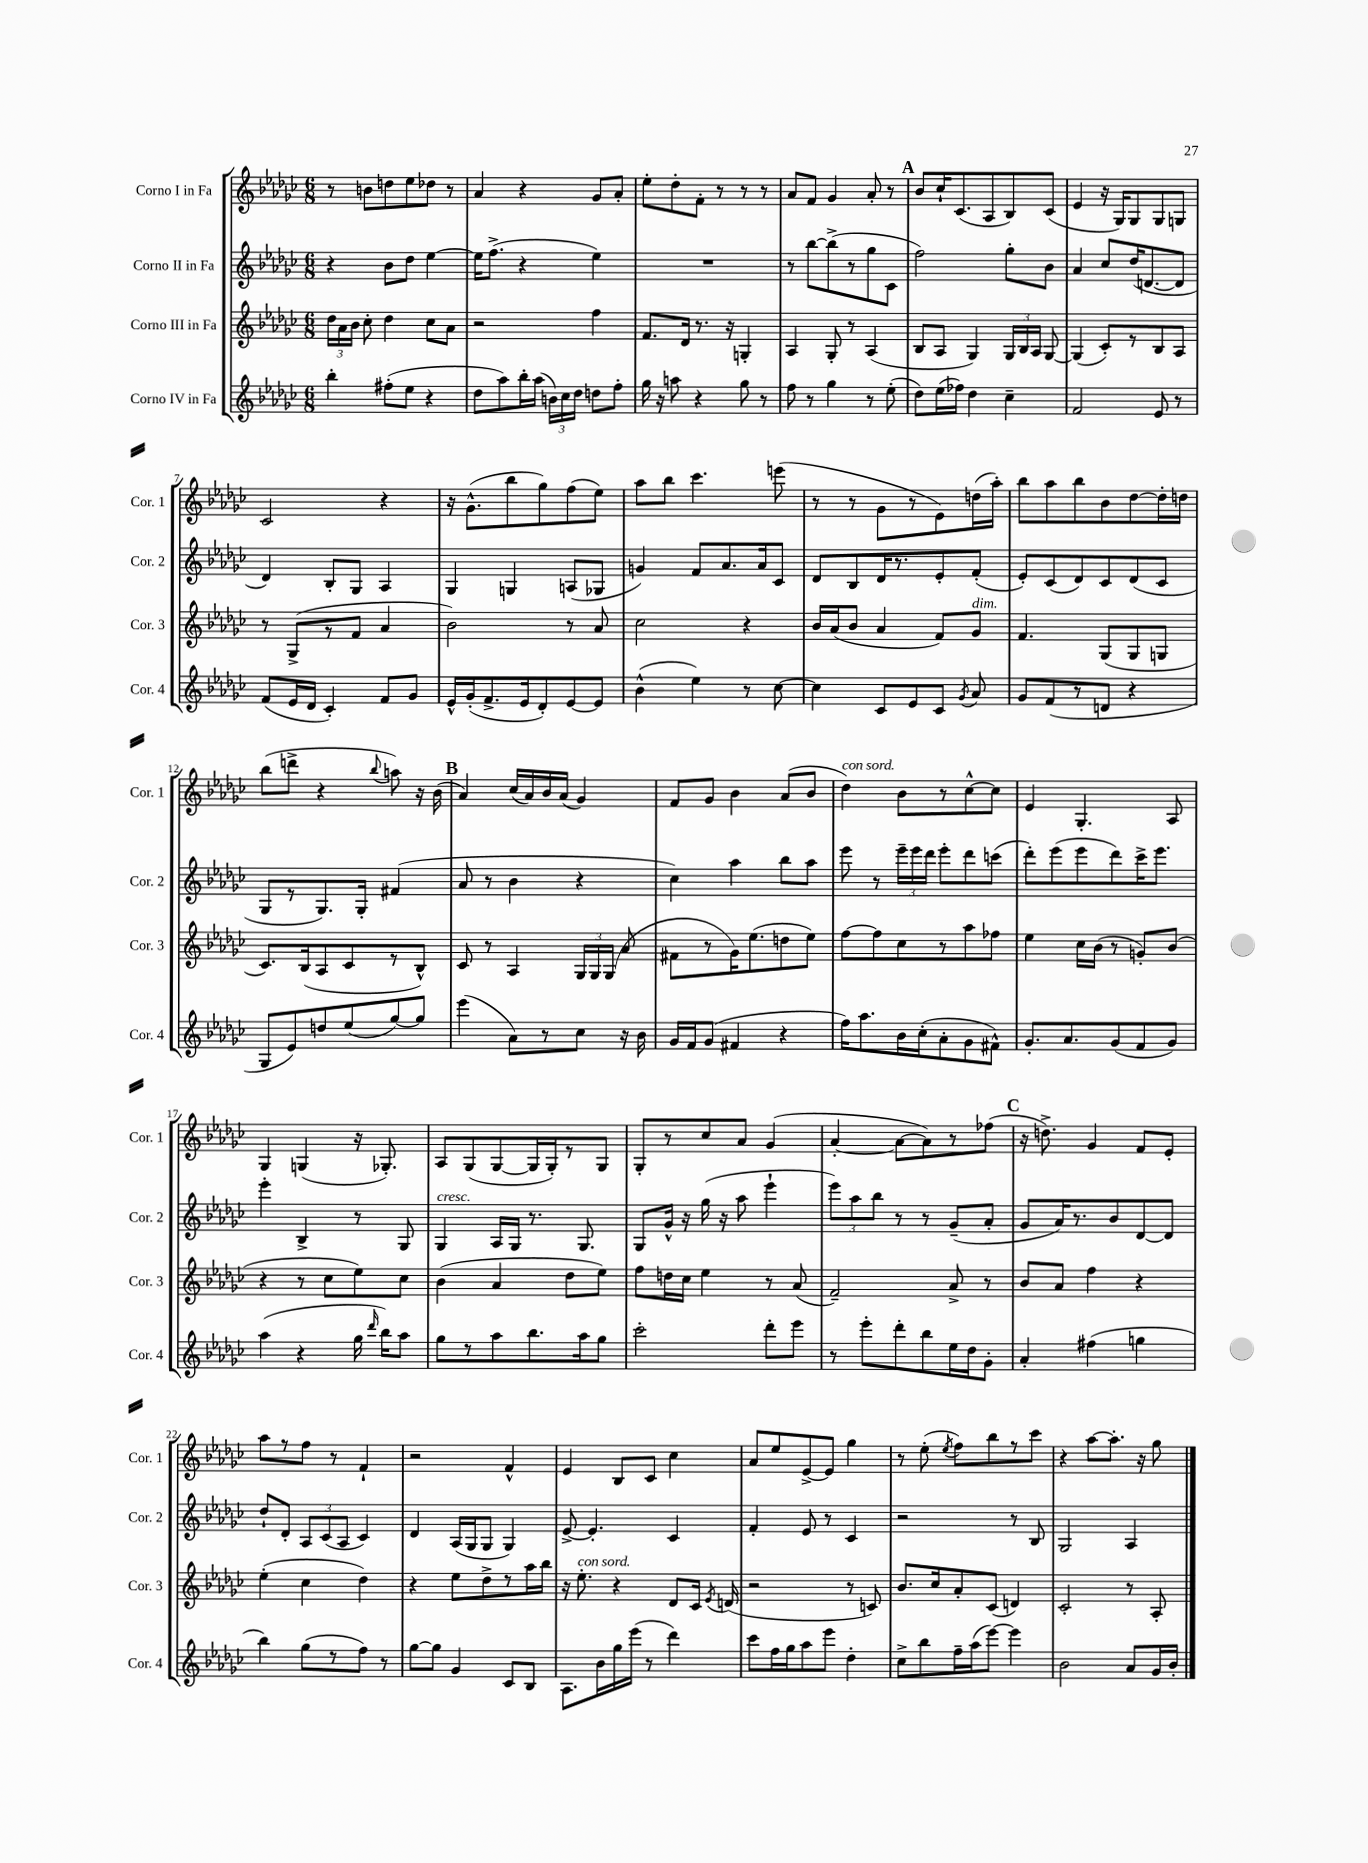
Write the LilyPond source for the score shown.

<<
\new StaffGroup <<
\new Staff = "s0" \with { instrumentName = "Corno I in Fa" shortInstrumentName = "Cor. 1" } {
    \clef treble \key ges \major \numericTimeSignature \time 6/8
    \autoBeamOff r8 b'8[ d''8 ees''8 des''8] r8 |
    aes'4 r4 ges'8[ aes'8]-. |
    ees''8[-. des''8-. f'8]-. r8 r8 r8 |
    aes'8[ f'8] ges'4 aes'8-. r8 |
    \mark \markup { \bold "A" } bes'8[ ces''16-! ces'8.( aes8 bes8) ces'8]( |
    ees'4 r16 ges16[) ges8 ges8 g8] |
    ces'2 r4 |
    r16 ges'8.[-^( bes''8 ges''8) f''8( ees''8]) |
    aes''8[ bes''8] ces'''4. e'''8( |
    r8 r8 ges'8[ r8 ees'8) d''16( aes''16]-.) |
    bes''8[ aes''8 bes''8 bes'8 des''8~ des''16-. d''16] |
    bes''8[( d'''8]-> r4 \appoggiatura { bes''8 } a''8) r16 bes'16( |
    \mark \markup { \bold "B" } aes'4) ces''16[( aes'16) bes'16 aes'16]( ges'4) |
    f'8[ ges'8] bes'4 aes'8[( bes'8] |
    des''4^\markup { \italic "con sord." }) bes'8[ r8 ces''8~-^ ces''8] |
    ees'4 ges4.-. aes8 |
    ges4 g4( r16 ges8.-.) |
    aes8[ ges8( ges8~ ges16 ges16-.) r8 ges8] |
    ges8[-. r8 ces''8 aes'8] ges'4( |
    aes'4~-. aes'8[~ aes'8) r8 fes''8]( |
    \mark \markup { \bold "C" } r16 d''8.->) ges'4 f'8[ ees'8]-. |
    aes''8[ r8 f''8] r8 f'4-! |
    r2 f'4-^ |
    ees'4 bes8[ ces'8] ces''4 |
    aes'8[ ees''8 ees'8~-> ees'8] ges''4 |
    r8 ees''8-.( \acciaccatura { ees''8 } f''8[) bes''8 r8 ces'''8] |
    r4 aes''8[~ aes''8.]-. r16 ges''8 \bar "|." |
}
\new Staff = "s1" \with { instrumentName = "Corno II in Fa" shortInstrumentName = "Cor. 2" } {
    \clef treble \key ges \major \numericTimeSignature \time 6/8
    \autoBeamOff r4 bes'8[ des''8] ees''4~ |
    ees''16[ f''8.]->( r4 ees''4) |
    R2. |
    r8 bes''8[~ bes''8->( r8 ges''8 ces'8] |
    \mark \markup { \bold "A" } f''2) ges''8[-. bes'8] |
    aes'4 ces''8[ des''16( d'8.~ d'8] |
    des'4) bes8[-. ges8] aes4 |
    ges4 g4 a8[( ges8] |
    g'4) f'8[ aes'8. aes'16 ces'8] |
    des'8[ bes8 des'16 r8. ees'8-. f'8]-.( |
    ees'8[-.) ces'8( des'8) ces'8 des'8( ces'8] |
    ges8[ r8 ges8.) ges16]-. fis'4( |
    \mark \markup { \bold "B" } aes'8 r8 bes'4 r4 |
    ces''4) aes''4 bes''8[ aes''8] |
    ees'''8 r8 \tuplet 3/2 { ees'''16[-- ees'''16 des'''16] } ees'''8[-. des'''8 c'''8]( |
    des'''8[-.) ees'''8( ees'''8 des'''8) ces'''16-> ees'''8.] |
    ees'''4-. bes4-> r8 ges8 |
    ges4^\markup { \italic "cresc." } aes16[ ges16] r8. ges8. |
    ges8[ ges'16]-^ r16 ges''16( r16 aes''8 ees'''4-! |
    \tuplet 3/2 { ees'''8[) aes''8 bes''8] } r8 r8 ges'8[--( aes'8]-. |
    \mark \markup { \bold "C" } ges'8[ aes'16) r8. bes'8 des'8~ des'8] |
    des''8[-! des'8]-. \tuplet 3/2 { aes8[ ces'8( aes8] } ces'4) |
    des'4 aes16[( ges16 ges8] ges4) |
    ees'8~-> ees'4.-. ces'4 |
    f'4-. ees'8 r8 ces'4 |
    r2 r8 bes8 |
    ges2 aes4 \bar "|." |
}
\new Staff = "s2" \with { instrumentName = "Corno III in Fa" shortInstrumentName = "Cor. 3" } {
    \clef treble \key ges \major \numericTimeSignature \time 6/8
    \autoBeamOff \tuplet 3/2 { des''16[ aes'16 bes'16] } ces''8-. des''4 ces''8[ aes'8] |
    r2 f''4 |
    f'8.[ des'16] r8. r16 g4-. |
    aes4 ges8-. r8 aes4( |
    \mark \markup { \bold "A" } bes8[ aes8] ges4) \tuplet 3/2 { ges16[ bes16 aes16] } ges8~ |
    ges4( ces'8[-.) r8 bes8 aes8] |
    r8 ges8[->( r8 f'8] aes'4 |
    bes'2) r8 aes'8 |
    ces''2 r4 |
    bes'16[ aes'16( bes'8] aes'4 f'8[) ges'8]^\markup { \italic "dim." } |
    f'4. ges8[( ges8 g8] |
    ces'8.[) bes16( aes8 ces'8 r8 bes8]-^) |
    \mark \markup { \bold "B" } ces'8 r8 aes4 \tuplet 3/2 { ges16[ ges16 ges16]( } aes'8 |
    fis'8[ r8 ges'16) ees''8.( d''8 ees''8]) |
    f''8[~ f''8 ces''8 r8 aes''8 fes''8] |
    ees''4 ces''16[ bes'16]( r8 g'8[-.) bes'8]( |
    r4 r8 ces''8[ ees''8) ces''8] |
    bes'4( aes'4 des''8[ ees''8]) |
    f''8[ d''16 ces''16] ees''4 r8 aes'8( |
    f'2--) aes'8-> r8 |
    \mark \markup { \bold "C" } bes'8[ aes'8] f''4 r4 |
    ees''4-.( ces''4 des''4) |
    r4 ees''8[ des''8-> r8 aes''16 bes''16] |
    r16 ees''8.-.^\markup { \italic "con sord." } r4 des'8[ ces'16] \acciaccatura { ees'8 } d'16( |
    r2 r8 c'8) |
    bes'8.[ ces''16 aes'8-. ces'8]( d'4) |
    ces'2-. r8 aes8-. \bar "|." |
}
\new Staff = "s3" \with { instrumentName = "Corno IV in Fa" shortInstrumentName = "Cor. 4" } {
    \clef treble \key ges \major \numericTimeSignature \time 6/8
    \autoBeamOff bes''4-. fis''8[-.( ees''8] r4 |
    des''8[ aes''8) bes''16-. aes''16]( \tuplet 3/2 { b'16[) ces''16 des''16] } d''8[ f''8]-. |
    ges''16 r16 a''8 r4 ges''8 r8 |
    f''8 r8 ges''4 r8 ees''8-.( |
    \mark \markup { \bold "A" } des''8[) ees''16( fes''16]) des''4 ces''4-- |
    f'2 ees'8 r8 |
    f'8[( ees'16 des'16] ces'4-.) f'8[ ges'8] |
    ees'16[-^ ges'16-.( f'8.-> ees'16 des'8-.) ees'8~ ees'8] |
    bes'4-^( ees''4) r8 ces''8~ |
    ces''4 ces'8[ ees'8 ces'8] \acciaccatura { ges'8 } aes'8 |
    ges'8[ f'8( r8 d'8] r4 |
    ges8[ ees'8) d''8 ees''8( ges''8~) ges''8] |
    \mark \markup { \bold "B" } ees'''4( aes'8[) r8 ces''8] r16 bes'16 |
    ges'16[ f'16 ges'8]( fis'4 r4 |
    f''16[) aes''8. bes'16 ces''16-.( aes'8-. ges'8 fis'8]-^) |
    ges'8.[-. aes'8. ges'8( f'8 ges'8]) |
    aes''4( r4 ges''16 \grace { des'''16 } bes''16[) aes''8] |
    ges''8[ r8 aes''8 bes''8. aes''16 ges''8] |
    ces'''2-. des'''8[-. ees'''8] |
    r8 ees'''8[-. des'''8-. bes''8 ees''16 des''16 ges'8]-. |
    \mark \markup { \bold "C" } aes'4-. fis''4( g''4 |
    bes''4) ges''8[( r8 f''8]) r8 |
    ges''8[~ ges''8] ges'4 ces'8[ bes8] |
    aes8.[ bes'16 ges''16 ees'''16]( r8 des'''4) |
    ces'''8[ f''16 ges''16 aes''8 ees'''8] des''4-. |
    ces''8[-> bes''8 f''16-- aes''16( ees'''8]~) ees'''4 |
    bes'2 aes'8[ ges'16 bes'16]-. \bar "|." |
}
>>
>>
